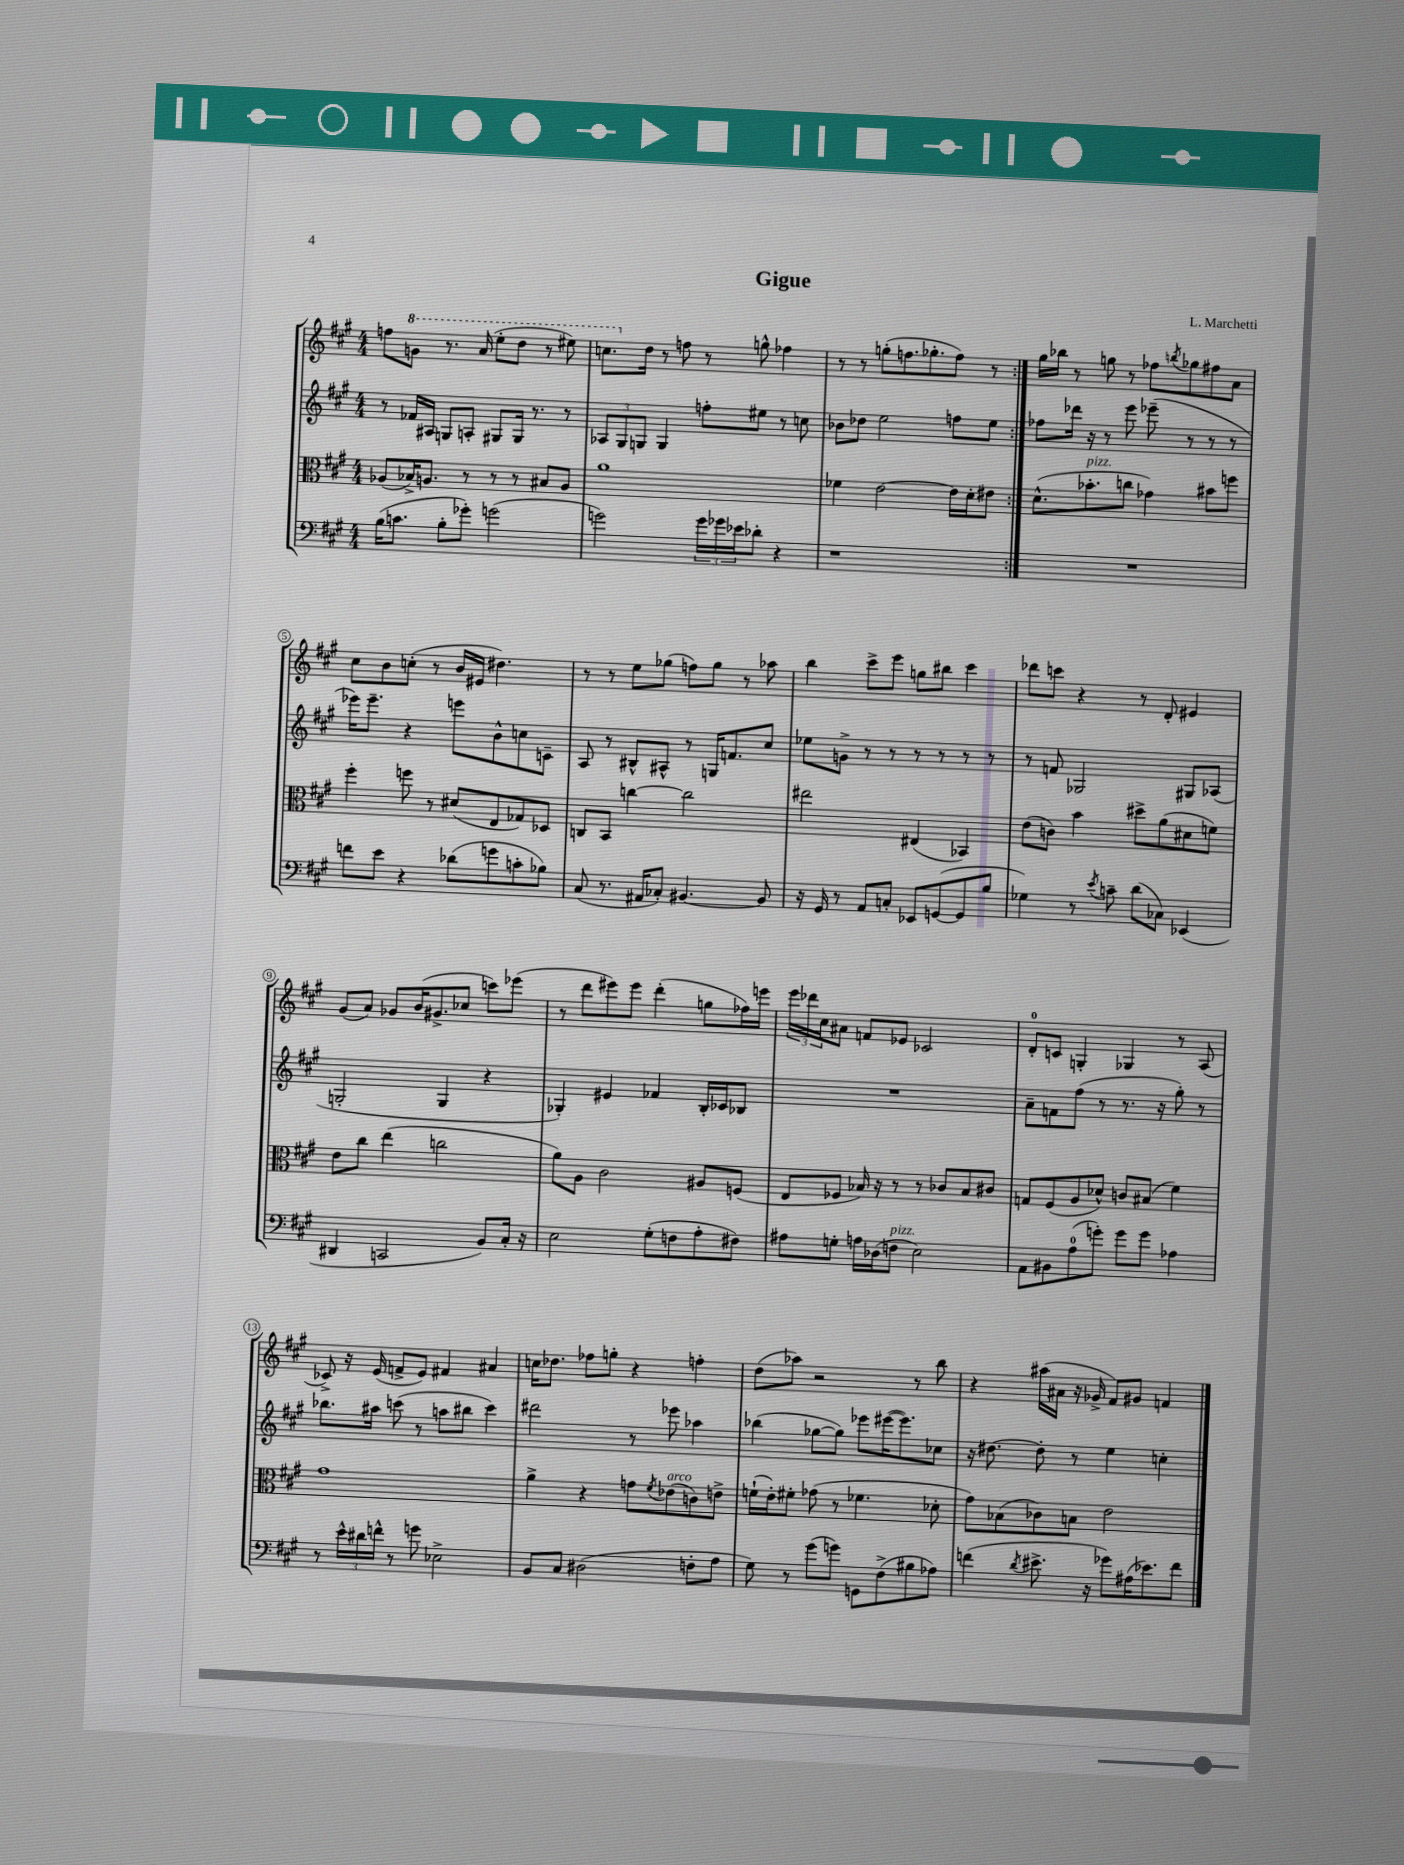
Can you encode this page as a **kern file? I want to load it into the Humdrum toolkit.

**kern	**kern	**kern	**kern
*part4	*part3	*part2	*part1
*staff4	*staff3	*staff2	*staff1
*clefF4	*clefC3	*clefG2	*clefG2
*k[f#c#g#]	*k[f#c#g#]	*k[f#c#g#]	*k[f#c#g#]
*M4/4	*M4/4	*M4/4	*M4/4
=1	=1	=1	=1
(16B\KL	(8A-X/L	8r	8ffn\L
8.cn\J	.	.	.
*	*	*	*8va
.	16B-X^/K)	16f-X/LL	8ggn\J
.	8.An/J	16A#X/JJ	.
8B'\L	.	8Gn/L	8.r
8g-X'\J)	8r	8An'/J	.
.	.	.	(16aa/
(2gn\	8r	8G#X/L	8eee'\L
.	8r	16G#/Jk	8ddd\J
.	.	8.r	.
.	8B#X/L	.	8r
.	8A/J	8r	8eee#X\)
=2	=2	=2	=2
2gn\)	1a	12A-X/L	8.cccn\L
.	.	12G#/	.
.	.	12Gn/J	.
*	*	*	*X8va
.	.	.	16dd\Jk
.	.	4G/	8r
.	.	.	8ffn\
24g\LL	.	8ffn'\L	8r
24g-X\	.	.	.
24e-X\J	.	.	.
8d-X'\J	.	8ee#X\J	8ggn^^\
4r	.	8r	4ff-X\
.	.	8ccn\	.
=3	=3	=3	=3
1r	4f-X\	8b-X\L	8r
.	.	8dd-X\J	8r
.	[2e\	2ee\	(8ggn'\L
.	.	.	8.ffn\
.	.	.	8.gg-X'\
.	16e\LL]	8ffn\L	8ff\J)
.	16d'\J	.	.
.	8e#X\J	8ee\J	8r
=4:|!	=4:|!	=4:|!	=4:|!
1r	(8.d^^\L	8ff-X\L	16gg#\LL
.	.	.	16bb-X\JJ
.	.	16ddd-X\Jk	8r
!	!LO:TX:a:i:t=pizz.	!	!
.	8.b-X'\	16r	.
.	.	8r	8ggn\
.	8ccn\J	8eee\	8r
.	4g-X\)	(8eee-X~\	8ff-X\L
.	.	.	8qbbn/
.	.	8r	8gg-X\
.	8b#X\L	8r	8ff#X\
.	8ffn\J	8r	8a\J
!!LO:LB:g=z
=5	=5	=5	=5
8fn\L	4ff#'\	16eee-X\KL)	8cc#\L
.	.	8.eee-~\J	.
8e\J	.	.	8b\
4r	8ffn\	4r	(8ccn'\J
.	8r	.	8r
(8d-X\L	(8d#X/L	8eeen\L	16b/LL
.	.	.	16e#X/JJ
8gn\	8E/	8b^^\	4.dd#X\)
8cn'\	8G-X/)	8ccn\	.
8B-X\J)	8D-X/J	8cn~\J	.
=6	=6	=6	=6
(8C#/	8Cn/L	8A/	8r
8.r	8BB/J	8r	8r
.	[4ccn\	8B#X^^/L	8ee\L
16AA#X/KL	.	.	.
8C-X'/J)	.	8A#X^^/J	(8gg-X\J
[4.BB#X/	2cc\]	8r	8ffn\L)
.	.	16Gn/KL	8gg-\J
.	.	8.fn/	.
.	.	.	8r
8BB#/]	.	8cc#/J	8aa-X\
=7	=7	=7	=7
16r	2ee#X\	8ee-X\L	4bb\
16GG#/	.	.	.
8r	.	8gn^\J	.
8AA/L	.	8r	8ccc#^\L
8Cn'/J	.	8r	8eee\J
8EE-X/L	(4E#X/	8r	8ggn\L
([8GGn/	.	8r	8bb#X\J
8GG/]	4BB-X/)	8r	4ccc#\
8B/J	.	8r	.
=8	=8	=8	=8
4G-X\)	(8e\L	8r	8ddd-X\L
.	8cn\J)	8fn/	8cccn\J
8r	4b\	2G-X/	4r
8qe/	.	.	.
8cn~\	.	.	.
(8d\L	8dd#X^\L	.	8r
8C-X\J)	(8a\	.	8d'/
(4EE-X/	8d#X\	8G#X/L	4e#X/
.	8fn\J)	(8A-X/J	.
!!LO:LB:g=z
=9	=9	=9	=9
4DD#X/	8e\L	2Gn'/	(8g#/L
.	8cc#\J	.	8a/J)
2CCn/	(4ee\	.	8g-X/L
.	.	.	(16b/K
.	.	.	8.g#X^/
.	2ccn\	4G/	.
.	.	.	8cc-X/J
8BB/L)	.	4r	8cccn\L)
16C#'/Jk	.	.	(8eee-X\J
16r	.	.	.
=10	=10	=10	=10
2E\	8a\L)	4G-X'/)	8r
.	8A\J	.	8ddd\L
.	2c#\	4e#X/	8eee#X\)
.	.	.	8eee#\J
(8G#'\L	.	4f-X/	(4ddd'\
8Fn\	.	.	.
8A'\	8A#X/L	16B'/LL	8ggn\L
.	.	16c-X/J	.
8F#X\J)	(8Fn/J	8B-X/J	16ff-X\L)
.	.	.	16eeen\JJ
=11	=11	=11	=11
8A#X\L	8E/L	1r	24eee\LL
.	.	.	24ddd-X\
.	.	.	24cc#\J
8Gn'\J	8F-X/J	.	8a#X\J
16An\LL	16B-X/)	.	8fn/L
(16D-X\J	16r	.	.
!LO:TX:a:i:t=pizz.	!	!	!
8Fn\J	8r	.	8e-X/J
2E\)	8r	.	2c-X/
.	8c-X/L	.	.
.	8B-/	.	.
.	8c#X/J	.	.
=12	=12	=12	=12
8AA\L	8Gn/L	8a~\L	8d'/L
8BB#X\	(8F#/	8fn\	8cn/J
(8A\	8A/	(8ff#\J	4Gn'/
8gn'\J)	8d-X^^/J)	8r	.
8g\L	8cn/L	8.r	4G-X/
8g\J	(8B#X/J	.	.
.	.	16r	.
4A-X\	4f#\)	8gg#'\)	8r
.	.	8r	(8A/
!!LO:LB:g=z
=13	=13	=13	=13
8r	1g#	8.bb-X\L	8c-X^/)
24e^^\LL	.	.	16r
24d#X\	.	.	.
.	.	16aa#X\Jk	(16e/
24fn^^\JJ	.	.	.
8r	.	(8cccn\	8fn^/L
8gn\	.	8r	8e/J)
2E-X^\	.	8aan\L	4f#X/
.	.	8bb#X\J	.
.	.	4ccc\)	4a#X/
=14	=14	=14	=14
8BB/L	4a^\	2ddd#X\	16ccn\KL
.	.	.	8.dd-X\J
8C#/J	.	.	.
(2D#X\	4r	.	8ff-X\L
.	.	.	8ggn'\J
.	8gn\L	8r	4r
.	8qf#/	.	.
!	!LO:TX:a:i:t=arco	!	!
.	(8e-X\	8eee-X\	.
8Fn'\L	8cn\)	4aa-X\	4ffn'\
8A\J	8en^\J	.	.
=15	=15	=15	=15
8G#\)	(16fn`\LL	(4bb-X\	(8dd\L
.	16e'\J)	.	.
8r	8f#X'\J	.	8aa-X\J)
(8g#\L	(8g-X\	[8gg-X\L	2r
8gn\J)	8r	8gg-\J])	.
8GGn\L	4.f-X\	8eee-X\L	.
(8F#^\	.	([16eee#X\K	.
.	.	8.eee#\])	.
8B#X\	.	.	8r
8A-X\J)	8d-X'\	8cc-X\J	8bb\
=16	=16	=16	=16
(4fn\	8g#\L)	16r	4r
.	.	[8.dd#X\	.
.	(8B-X\	.	.
8qd/	.	.	.
8.e#X^\	8c-X\)	8dd#'\]	(16aa#X\LL
.	.	.	16a#X\JJ
.	8Bn\J	8r	16r
16r	.	.	16g-X^/
8g-X\L)	2e\	4ee\	8f#/L)
(16A#X\K	.	.	8g#X/J
8.e-X\)	.	.	.
.	.	4ccn'\	4fn/
8f\J	.	.	.
==	==	==	==
*-	*-	*-	*-
